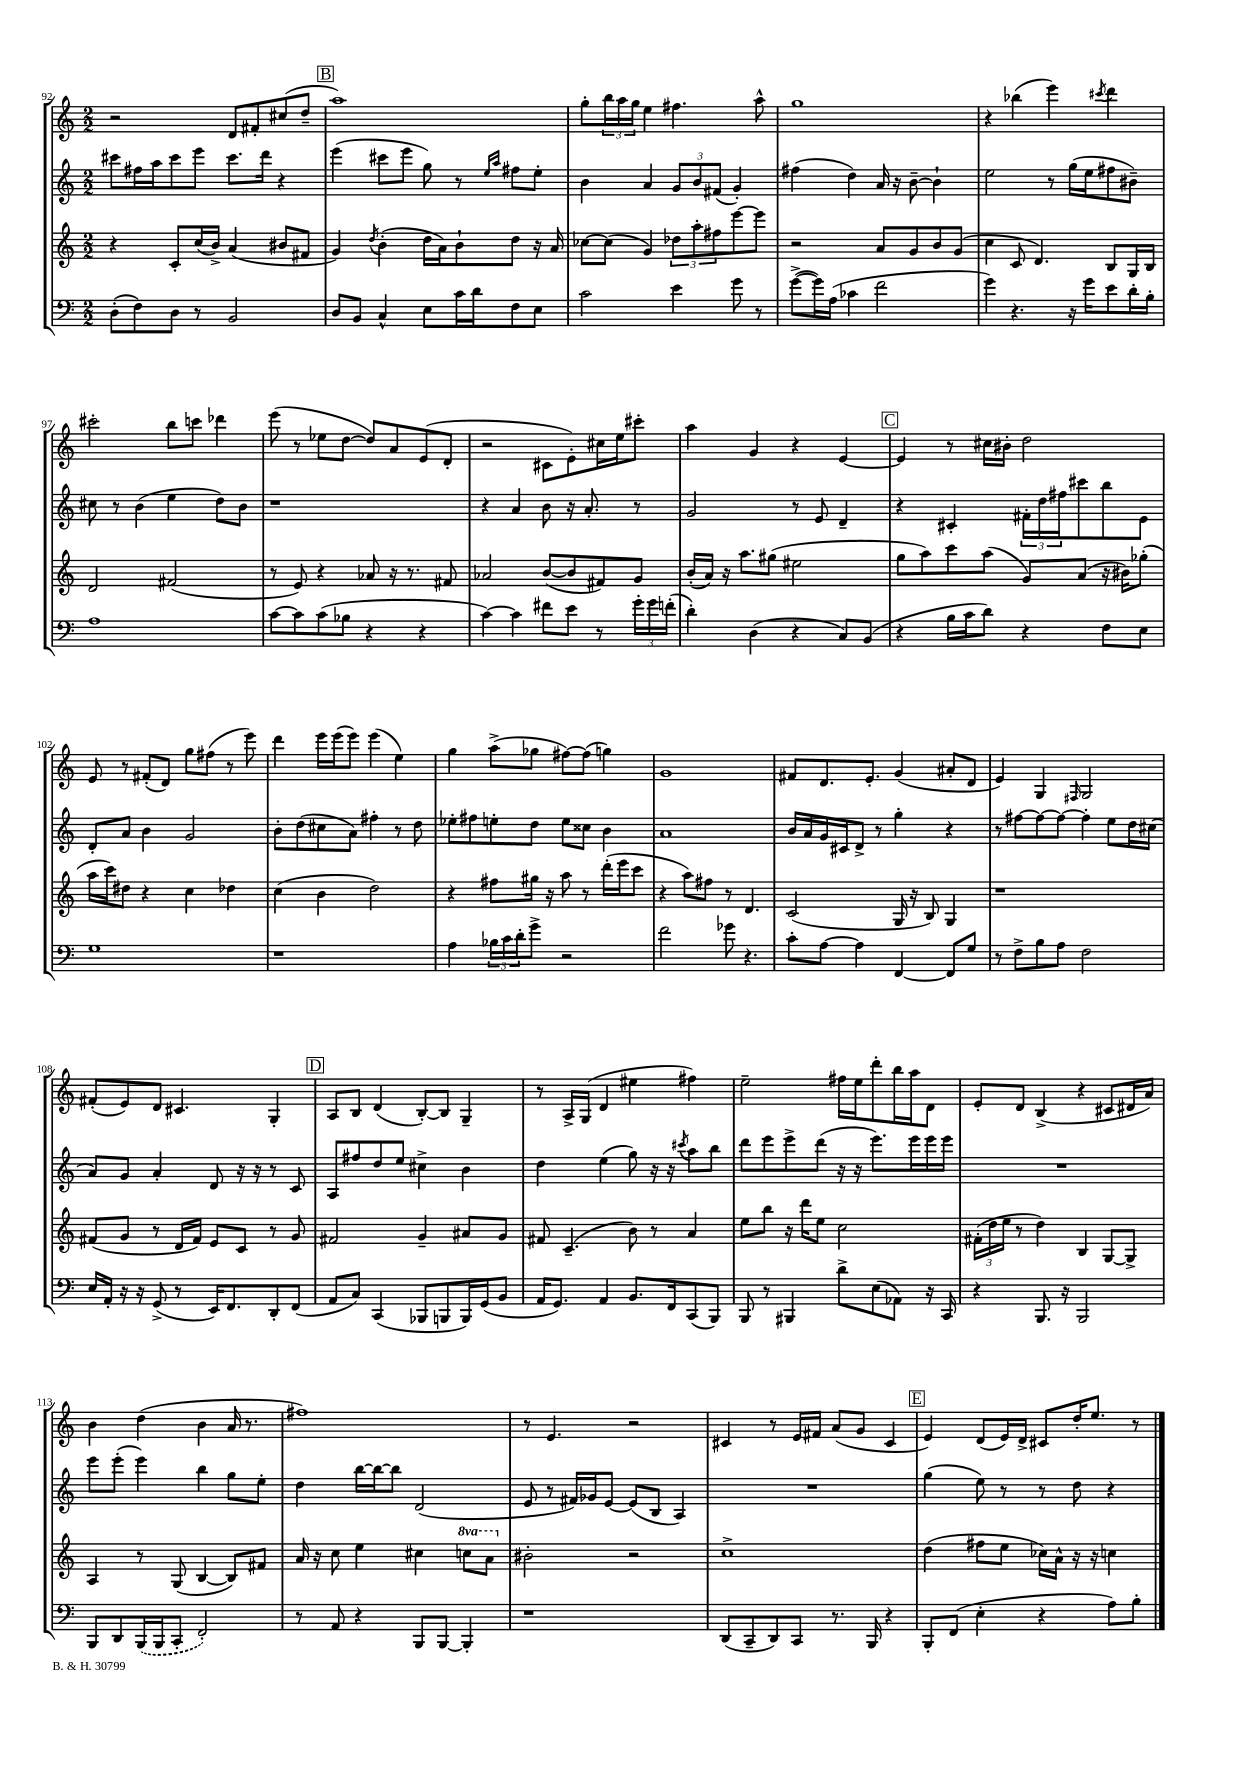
<<
\new StaffGroup <<
\new Staff = "s0" {
    \clef treble \key c \major \numericTimeSignature \time 2/2
    r2 d'8 fis'8-. cis''8( d''8-- |
    \mark \markup { \box "B" } a''1) |
    g''8-. \tuplet 3/2 { b''16 a''16 g''16 } e''4 fis''4. a''8-^ |
    g''1 |
    r4 bes''4( e'''4) \acciaccatura { cis'''8 } d'''4 |
    cis'''2-. b''8 c'''8 des'''4 |
    e'''8( r8 ees''8 d''8~ d''8) a'8 e'8( d'8-. |
    r2 cis'8 e'8-.) cis''16 e''16 cis'''8-. |
    a''4 g'4 r4 e'4~ |
    \mark \markup { \box "C" } e'4 r8 cis''16 bis'16-. d''2 |
    e'8 r8 fis'8-.( d'8) g''8 fis''8( r8 e'''8) |
    d'''4 e'''16 e'''16( e'''8) e'''4( e''4) |
    g''4 a''8->( ges''8 fis''8~) fis''8( g''4) |
    g'1 |
    fis'8 d'8. e'8.-. g'4( ais'8-. d'8 |
    e'4) g4 \grace { fis16 } g2 |
    fis'8-.( e'8) d'8 cis'4. g4-. |
    \mark \markup { \box "D" } a8 b8 d'4( b8~-.) b8 g4-- |
    r8 a16-> g16( d'4 eis''4 fis''4) |
    e''2-- fis''16 e''16 d'''8-. b''16 a''16 d'8 |
    e'8-. d'8 b4->( r4 cis'8 dis'16 a'16) |
    b'4 d''4( b'4 a'16 r8. |
    fis''1) |
    r8 e'4. r2 |
    cis'4 r8 e'16 fis'16 a'8( g'8 cis'4 |
    \mark \markup { \box "E" } e'4) d'8( e'16) d'16-> cis'8 d''16-. e''8. r8 \bar "|." |
}
\new Staff = "s1" {
    \clef treble \key c \major \numericTimeSignature \time 2/2
    cis'''8 fis''16 a''16 cis'''8 e'''8 cis'''8. d'''16 r4 |
    \mark \markup { \box "B" } e'''4( cis'''8 e'''8 g''8) r8 \grace { e''16 a''16 } fis''8 e''8-. |
    b'4 a'4 \tuplet 3/2 { g'8 b'8 fis'8( } g'4-.) |
    fis''4( d''4) a'16 r16 b'8~-- b'4-! |
    e''2 r8 g''16( e''16 fis''8 bis'8--) |
    cis''8 r8 b'4( e''4 d''8) b'8 |
    r1 |
    r4 a'4 b'8 r16 a'8.-. r8 |
    g'2 r8 e'8 d'4-- |
    \mark \markup { \box "C" } r4 cis'4-. \tuplet 3/2 { fis'16-. d''16 fis''16 } cis'''8 b''8 e'8 |
    d'8-. a'8 b'4 g'2 |
    b'8-. d''8( cis''8 a'8) fis''4-. r8 d''8 |
    ees''8-. fis''8 e''8-. d''8 e''8 cisis''8 b'4 |
    a'1 |
    b'16 a'16 g'16 cis'16 d'8-> r8 g''4-. r4 |
    r8 fis''8~ fis''8~ fis''8~ fis''4-. e''8 d''16 cis''16( |
    a'8) g'8 a'4-. d'8 r16 r16 r8 c'8 |
    \mark \markup { \box "D" } a8 fis''8 d''8 e''8 cis''4-> b'4 |
    d''4 e''4( g''8) r16 r16 \acciaccatura { cis'''8 } a''8 b''8 |
    d'''8 e'''8 e'''8-> d'''8( r16 r16 e'''8.) e'''16 e'''16 e'''16 |
    R1 |
    e'''8 e'''8-.( e'''4) b''4 g''8 e''8-. |
    d''4 b''16~ b''16~ b''8 d'2( |
    e'8 r8 fis'16) ges'16 e'8~ e'8( b8 a4) |
    R1 |
    \mark \markup { \box "E" } g''4( e''8) r8 r8 d''8 r4 \bar "|." |
}
\new Staff = "s2" {
    \clef treble \key c \major \numericTimeSignature \time 2/2 \set Staff.ottavationMarkups = #ottavation-simple-ordinals
    r4 c'8-. c''16( b'16->) a'4( bis'8 fis'8 |
    \mark \markup { \box "B" } g'4) \acciaccatura { d''8 } b'4-.( d''16 a'16) b'8-! d''8 r16 a'16 |
    ces''8~ ces''8( g'4) \tuplet 3/2 { des''8 a''8-. fis''8 } e'''8~ e'''8 |
    r2 a'8 g'8 b'8 g'8( |
    c''4 c'8 d'4.) b8 g16 b16 |
    d'2 fis'2( |
    r8 e'8) r4 aes'8 r16 r8. fis'8 |
    aes'2 b'8~( b'8 fis'8) g'8 |
    b'16-.( a'16) r16 a''8. gis''8( eis''2 |
    \mark \markup { \box "C" } g''8 a''8) c'''8 a''8( g'8) a'8( r16 bis'16) ges''8-.( |
    a''16 c'''16) dis''8 r4 c''4 des''4 |
    c''4( b'4 d''2) |
    r4 fis''8 gis''16 r16 a''8 r8 d'''16-.( e'''16 c'''8 |
    r4 a''8) fis''8 r8 d'4. |
    c'2( g16 r16 b8) g4 |
    r1 |
    fis'8( g'8 r8 d'16 fis'16) e'8 c'8 r8 g'8 |
    \mark \markup { \box "D" } fis'2 g'4-- ais'8 g'8 |
    fis'8 c'4.--( b'8) r8 a'4 |
    e''8 b''8 r16 d'''16 e''8 c''2 |
    \tuplet 3/2 { fis'16-.( d''16 e''16 } r8 d''4) b4 g8~ g8-> |
    a4 r8 g8( b4~ b8) fis'8 |
    a'16 r16 c''8 e''4 cis''4 \ottava #1 c'''!8 a''8 \ottava #0 |
    bis'2-. r2 |
    c''1-> |
    \mark \markup { \box "E" } d''4( fis''8 e''8 ces''16) a'16-^ r16 r16 c''4 \bar "|." |
}
\new Staff = "s3" {
    \clef bass \key c \major \numericTimeSignature \time 2/2
    d8-.( f8) d8 r8 b,2 |
    \mark \markup { \box "B" } d8 b,8 c4-^ e8 c'16 d'16 f8 e8 |
    c'2 e'4 g'8 r8 |
    g'8~->( g'16) a16( ces'4 f'2 |
    g'4) r4. r16 g'16 e'8 d'16-. b16-. |
    a1 |
    c'8~ c'8 c'8( bes8 r4 r4 |
    c'4~) c'4 fis'8 e'8 r8 \tuplet 3/2 { g'16-. g'16 f'16-.( } |
    d'4-.) d4( r4 c8) b,8( |
    \mark \markup { \box "C" } r4 b16 c'16 d'8) r4 f8 e8 |
    g1 |
    r1 |
    a4 \tuplet 3/2 { bes16 c'16 d'16-. } g'8-> r2 |
    f'2 ges'8 r4. |
    c'8-. a8~ a4 f,4~ f,8 g8 |
    r8 f8-> b8 a8 f2 |
    e16 a,16-. r16 r16 g,8->( r8 e,16) f,8. d,8-. f,8( |
    \mark \markup { \box "D" } a,8 c8) c,4( bes,,8 b,,8 b,,16) g,16( b,8 |
    a,16 g,8.) a,4 b,8. f,16 c,8( b,,8) |
    b,,8 r8 bis,,4 d'8-> e8( aes,8) r16 c,16 |
    r4 b,,8. r16 b,,2 |
    b,,8 d,8 \once \slurDashed b,,16( b,,16 c,8-. f,2-.) |
    r8 a,8 r4 b,,8 b,,8~ b,,4-. |
    r1 |
    d,8( c,8-- d,8) c,8 r8. b,,16 r4 |
    \mark \markup { \box "E" } b,,8-. f,8( e4-. r4 a8) b8-. \bar "|." |
}
>>
>>
\layout { \context { \Score currentBarNumber = #92 } }
